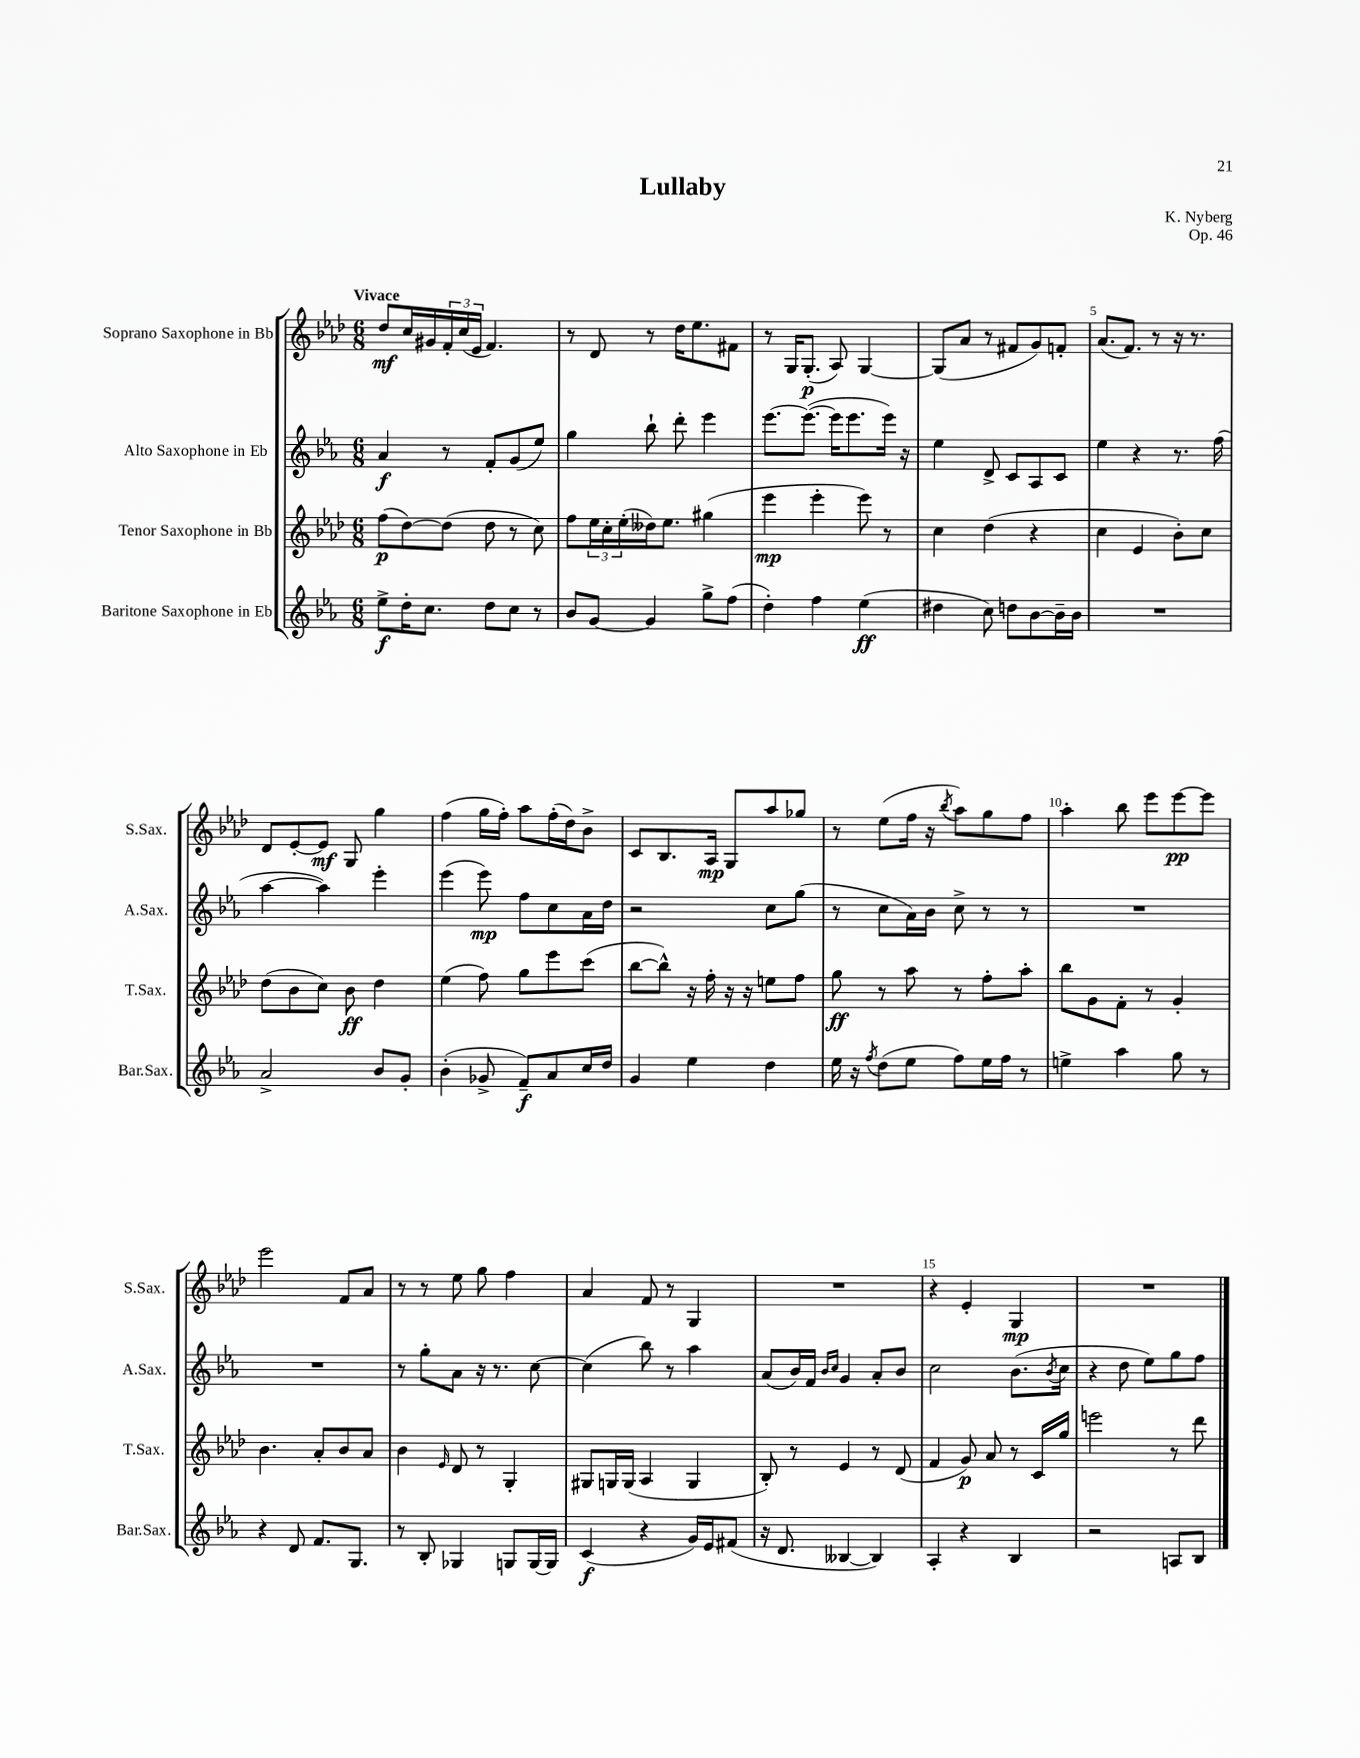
\header { title = "Lullaby" composer = "K. Nyberg" opus = "Op. 46" }
<<
\new StaffGroup <<
\new Staff = "s0" \with { instrumentName = "Soprano Saxophone in Bb" shortInstrumentName = "S.Sax." } {
    \clef treble \key aes \major \numericTimeSignature \time 6/8 \tempo "Vivace"
    des''8\mf c''16 gis'16 \tuplet 3/2 { f'16-. c''16( ees'16 } f'4.) |
    r8 des'8 r8 des''16 ees''8. fis'8 |
    r8 g16 g8.-.\p( aes8) g4~ |
    g8( aes'8 r8 fis'8 g'8) f'8-. |
    aes'8.( f'8.) r8 r16 r8. |
    des'8 ees'8~-. ees'8\mf g8 g''4 |
    f''4( g''16 f''16-.) aes''8 f''16-.( des''16) bes'8-> |
    c'8 bes8. aes16\mp g8 aes''8 ges''8 |
    r8 ees''8( f''16 r16 \acciaccatura { bes''8 } aes''8) g''8 f''8 |
    aes''4-. bes''8 ees'''8 ees'''8~\pp ees'''8 |
    ees'''2 f'8 aes'8 |
    r8 r8 ees''8 g''8 f''4 |
    aes'4 f'8 r8 g4 |
    R2. |
    r4 ees'4-. g4\mp |
    R2. \bar "|." |
}
\new Staff = "s1" \with { instrumentName = "Alto Saxophone in Eb" shortInstrumentName = "A.Sax." } {
    \clef treble \key ees \major \numericTimeSignature \time 6/8
    aes'4\f r8 f'8-. g'8( ees''8) |
    g''4 bes''8-! d'''8-. ees'''4 |
    ees'''8.~ ees'''8.~( ees'''16 ees'''8. ees'''16) r16 |
    ees''4 d'8-> c'8 aes8 c'8 |
    ees''4 r4 r8. f''16( |
    aes''4~ aes''4) ees'''4-. |
    ees'''4( ees'''8\mp) f''8 c''8 aes'16 d''16 |
    r2 c''8 g''8( |
    r8 c''8 aes'16) bes'16 c''8-> r8 r8 |
    R2. |
    R2. |
    r8 g''8-. aes'8 r16 r8. c''8~ |
    c''4( bes''8) r8 aes''4 |
    aes'8( bes'16) f'16 \grace { bes'16 c''16 } g'4 aes'8-. bes'8 |
    c''2 bes'8.( \acciaccatura { bes'8 } c''16 |
    r4 d''8 ees''8) g''8 f''8 \bar "|." |
}
\new Staff = "s2" \with { instrumentName = "Tenor Saxophone in Bb" shortInstrumentName = "T.Sax." } {
    \clef treble \key aes \major \numericTimeSignature \time 6/8
    f''8\p( des''8~) des''8( des''8 r8 c''8) |
    f''8 \tuplet 3/2 { ees''16 c''16-. ees''16-.( } deses''16) ees''8. gis''4( |
    ees'''4\mp ees'''4-. ees'''8) r8 |
    c''4 des''4( r4 |
    c''4 ees'4 bes'8-.) c''8 |
    des''8( bes'8 c''8) bes'8\ff des''4 |
    ees''4( f''8) g''8 ees'''8 c'''8( |
    bes''8~ bes''8-^) r16 f''16-. r16 r16 e''8 f''8 |
    g''8\ff r8 aes''8 r8 f''8-. aes''8-. |
    bes''8 g'8 f'8-. r8 g'4-. |
    bes'4. aes'8-. bes'8 aes'8 |
    bes'4 \grace { ees'16 } des'8 r8 g4-. |
    gis8 g16 g16( aes4 g4 |
    bes8-.) r8 ees'4 r8 des'8( |
    f'4 g'8\p) aes'8 r8 c'16 g''16 |
    e'''2 r8 des'''8 \bar "|." |
}
\new Staff = "s3" \with { instrumentName = "Baritone Saxophone in Eb" shortInstrumentName = "Bar.Sax." } {
    \clef treble \key ees \major \numericTimeSignature \time 6/8
    ees''8->\f d''16-. c''8. d''8 c''8 r8 |
    bes'8 g'8~ g'4 g''8-> f''8( |
    d''4-.) f''4 ees''4\ff( |
    dis''4 c''8) d''8 bes'8~ bes'16-- bes'16 |
    R2. |
    aes'2-> bes'8 g'8-. |
    bes'4-.( ges'8-> f'8--\f) aes'8 c''16 d''16 |
    g'4 ees''4 d''4 |
    ees''16 r16 \acciaccatura { f''8 } d''8( ees''8 f''8) ees''16 f''16 r8 |
    e''4-> aes''4 g''8 r8 |
    r4 d'8 f'8. g8. |
    r8 bes8-. ges4 g8 g16~ g16 |
    c'4\f( r4 g'16) ees'16 fis'8( |
    r16 d'8. beses4~ beses4) |
    aes4-. r4 bes4 |
    r2 a8 bes8 \bar "|." |
}
>>
>>
\layout { \context { \Score \override BarNumber.break-visibility = ##(#f #t #t) barNumberVisibility = #(every-nth-bar-number-visible 5) } }
